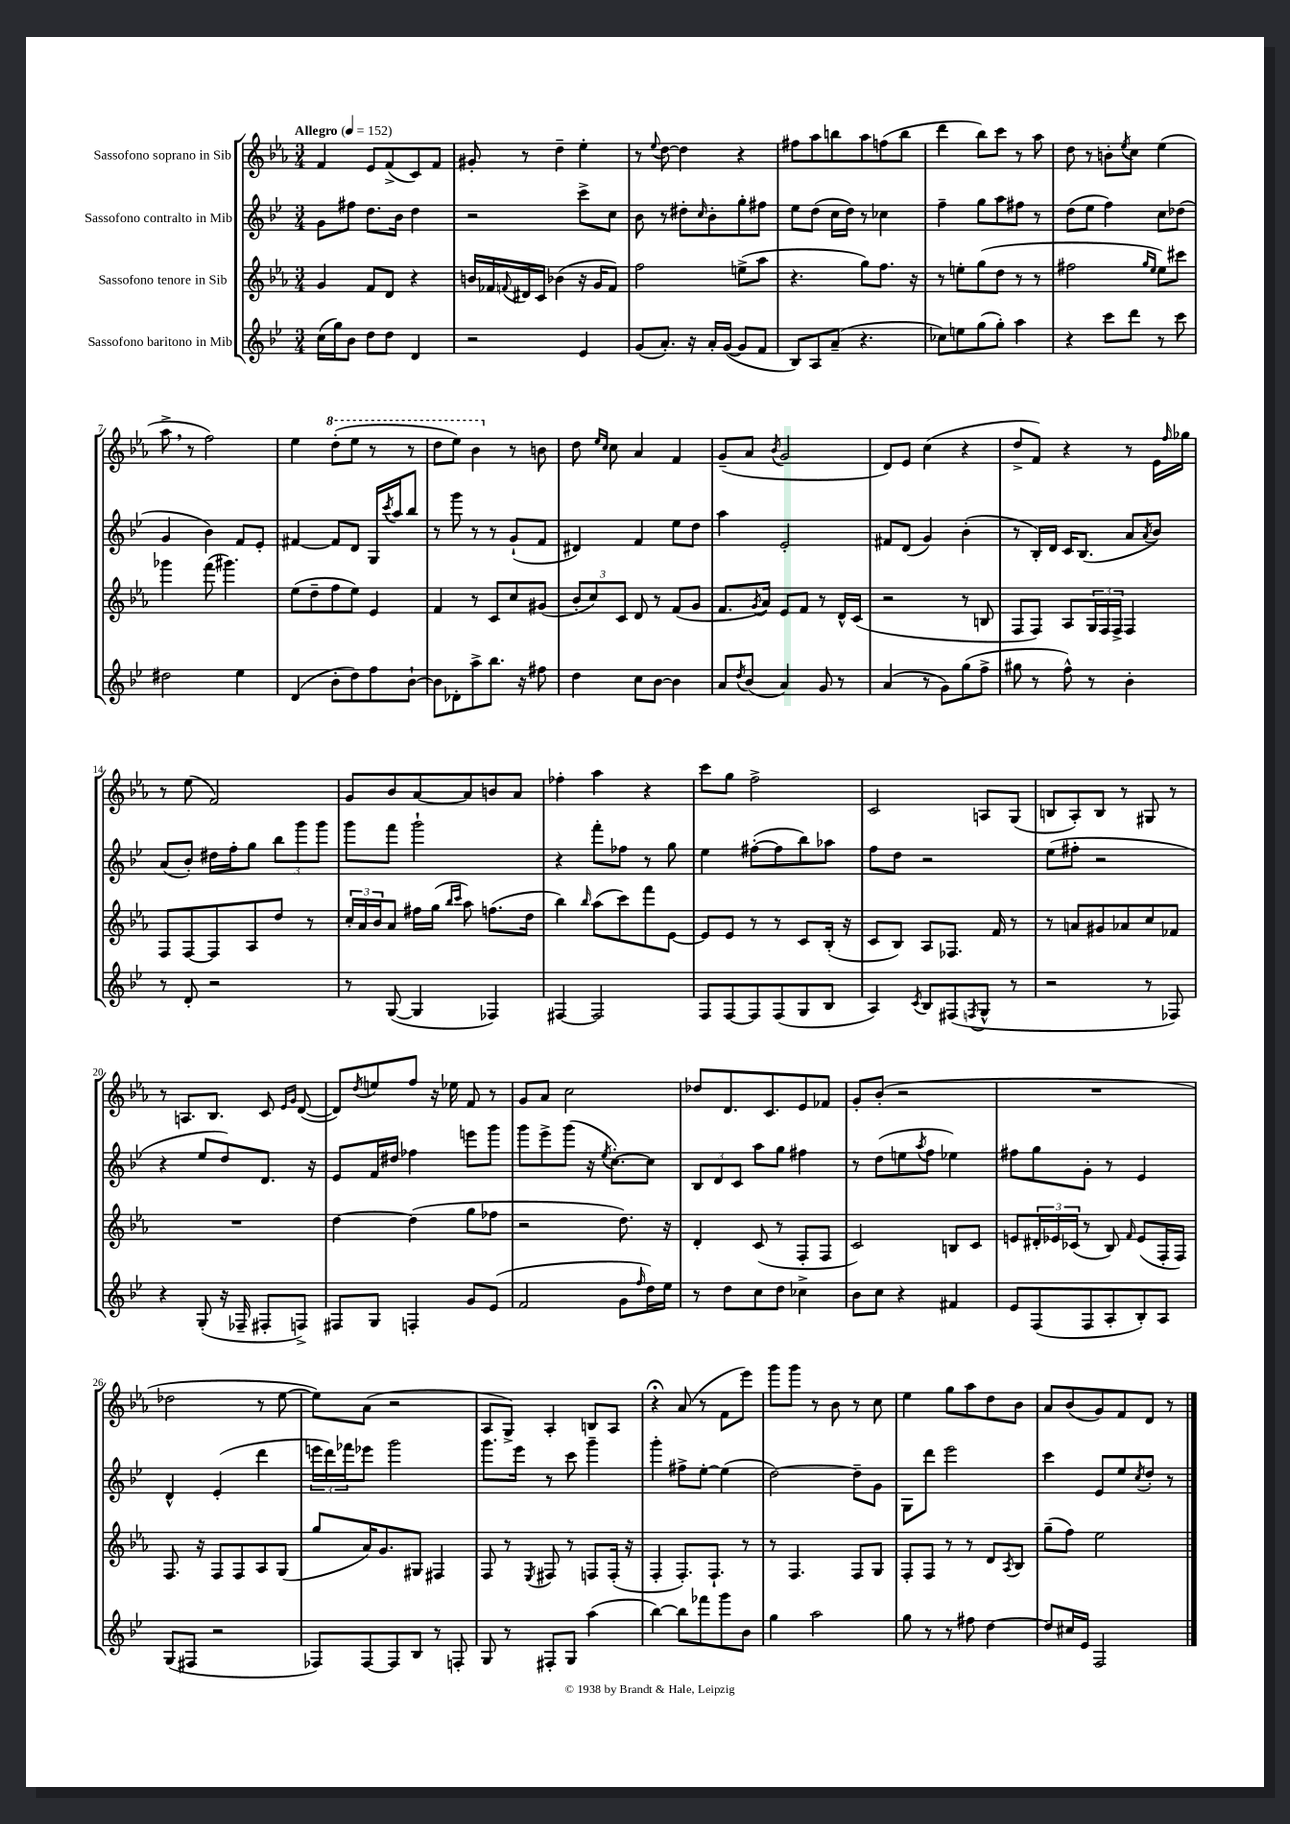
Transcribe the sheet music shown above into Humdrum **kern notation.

**kern	**kern	**kern	**kern
*part4	*part3	*part2	*part1
*staff4	*staff3	*staff2	*staff1
*I"Sassofono baritono in Mib	*I"Sassofono tenore in Sib	*I"Sassofono contralto in Mib	*I"Sassofono soprano in Sib
*clefG2	*clefG2	*clefG2	*clefG2
*k[b-e-]	*k[b-e-a-]	*k[b-e-]	*k[b-e-a-]
*M3/4	*M3/4	*M3/4	*M3/4
*MM152	*MM152	*MM152	*MM152
=1	=1	=1	=1
!	!	!	!LO:TX:a:B:t=Allegro
(16cc\LL	4g/	8g\L	4f/
16gg\J)	.	.	.
8b-\J	.	8ff#X\J	.
8dd\L	8f/L	8.dd\L	8e-/L
8dd\J	8d/J	.	(8f^/
.	.	16b-\Jk	.
4d/	4r	4dd\	8c/)
.	.	.	8f/J
=2	=2	=2	=2
2r	16bn/LL	2r	8g#X'/
.	16f-X/	.	.
.	8qqfn/	.	.
.	16d#X/	.	8r
.	16c/JJ	.	.
.	(4b-X\	.	4dd~\
4e-/	16r	8ccc^\L	4ee-'\
.	16g/KL	.	.
.	8f/J)	8cc\J	.
=3	=3	=3	=3
(8g/L	2ff\	8b-\	8r
.	.	.	8qqee-/
8.a'/J)	.	8r	[8dd\
.	.	8dd#X'\L	4dd\]
16r	.	.	.
.	.	16qqcc/	.
16a'/LL	.	8b-'\	.
([16g/JJ	.	.	.
8g/L]	(8een^\L	8gg'\	4r
8f/J	8aa-\J	8ff#X\J	.
=4	=4	=4	=4
8B-/L)	4.r	8ee-\L	8ff#X\L
8A/	.	(8dd\J	8aa-\
(8a~/J	.	16cc\LL	8bbn\
.	.	16dd\JJ)	.
4.r	8gg\L)	8r	8aa-\
.	8.ff\J	4cc-X\	(8ffn\
.	.	.	8bb\J
.	16r	.	.
=5	=5	=5	=5
8cc-X\L)	8r	4ff~\	4ddd\
8een\	8een'\L	.	.
(8gg\	(8gg\	8gg\L	8bb-\L)
8gg'\J)	8dd\J	8aa\	8ccc\J
4aa\	8r	8ff#X\J	8r
.	8r	8r	8aa-\
=6	=6	=6	=6
4r	2ff#X\	(8dd\L	8dd\
.	.	8ee-\J	8r
8ccc\L	.	4ff\)	8bn'\L
.	.	.	8qee-/
8ddd\J	.	.	8cc\J
.	16qqgg/LL	.	.
.	16qqee-/JJ	.	.
8r	8ee-\L)	8cc\L	(4ee-\
8ccc\	8ccc#X\J	(8dd-X\J	.
!!LO:LB:g=z
=7	=7	=7	=7
2dd#X\	4ggg-X\	4g/	8aa-^,\
.	.	.	8r
.	(8fff\	4b-\)	2ff\)
.	4.ggg#X\)	.	.
4ee-\	.	8f/L	.
.	.	8e-'/J	.
=8	=8	=8	=8
(4d/	(8ee-\L	[4f#X/	4ee-\
.	8dd~\	.	.
*	*	*	*8va
8b-'\L	8ff\	8f#/L]	(8ddd'\L
8dd\)	8ee-\J)	8d/J	8eee-\J
8ff\	4e-/	16G/LL	8r
.	.	8qccc/	.
.	.	16aa/J	.
[8b-`\J	.	8bb-/J	8r
=9	=9	=9	=9
8b-\L]	4f/	8r	8ddd\L
8d-X'\	.	8ggg\	8eee-\J)
8aa^\	8r	8r	4bb-\
8.bb-\J	8c/L	8r	.
*	*	*	*X8va
.	8cc/	(8g`/L	8r
16r	.	.	.
8ff#X\	(8g#X/J	8f/J	8bn\
=10	=10	=10	=10
4dd\	12b-'/L	4d#X/)	8dd\
.	12cc/)	.	.
.	.	.	16qqee-/LL
.	.	.	16qqcc/JJ
.	.	.	8cc\
.	12c/J	.	.
8cc\L	8d/	4f/	4a-/
[8b-\J	8r	.	.
4b-\]	(8f/L	8ee-\L	4f/
.	8g/J	8dd\J	.
=11	=11	=11	=11
8a/L	8.f/L	4aa\	(8g~/L
8qdd/	.	.	.
(8b-/J	.	.	8a-/J
.	8qg/	.	.
.	16a-/Jk)	.	.
.	.	.	8qb-/
4a/)	8e-/L	2e-'/	2g/
.	8f/J	.	.
8g/	8r	.	.
8r	16d^^/LL	.	.
.	(16c/JJ	.	.
=12	=12	=12	=12
(4a/	2r	8f#X/L	8d/L)
.	.	(8d/J	8e-/J
8r	.	4g/)	(4cc\
8g\L)	.	.	.
(8gg\	8r	(4b-'\	4r
8ff^\J	8Bn/	.	.
=13	=13	=13	=13
8gg#X\	8F/L	8r	8dd^/L
8r	8F/J)	16B-'/LL)	8f/J)
.	.	16d/JJ	.
8ff^^\)	8A-/L	16c/KL	4r
.	.	(8.B-/J	.
8r	24G/L	.	.
.	24F/	.	.
.	24F^/JJ	.	.
4b-'\	4F/	8a/L	8r
.	.	8qa/	.
.	.	8b-/J)	16e-\LL
.	.	.	16qqff/
.	.	.	16gg-X\JJ
!!LO:LB:g=z
=14	=14	=14	=14
8r	8F/L	(8a/L	8r
8d'/	[8F/	8b-'/J)	(8ee-\
2r	8F/]	16dd#X\LL	2f/)
.	.	16ff'\J	.
.	8A-/	8gg\J	.
.	8dd/J	12bb-\L	.
.	.	12ggg\	.
.	8r	.	.
.	.	12ggg\J	.
=15	=15	=15	=15
8r	24cc'/LL	8ggg\L	8g/L
.	24a-/	.	.
.	24b-/J	.	.
([8G/	8a-/J	8fff\J	8b-/
4G/]	16ff#X\LL	2ggg`\	[8a-/
.	(16gg\JJ	.	.
.	16qqbb-/LL	.	.
.	16qqccc/JJ	.	.
.	8aa-\)	.	8a-/]
4F-X/)	(8.ffn\L	.	8bn/
.	.	.	8a-/J
.	16dd\Jk	.	.
=16	=16	=16	=16
[4F#X/	4bb-\)	4r	4ff-X'\
.	16qqbb-/	.	.
2F#/]	(8aa-\L	8fff'\L	4aa-\
.	8ccc\)	8ff-X\J	.
.	8fff\	8r	4r
.	[8e-\J	8gg\	.
=17	=17	=17	=17
8F/L	8e-/L]	4ee-\	8ccc\L
[8F/	8e-/J	.	8gg\J
8F/]	8r	([8ff#X'\L	2ff^\
(8F/	8r	8ff#\]	.
8G/	8c/L	8bb-\)	.
8B-/J	(16B-'/Jk	8aa-X\J	.
.	16r	.	.
=18	=18	=18	=18
4A/)	8c/L	8ff\L	2c/
.	8B-/J)	8dd\J	.
8qc/	.	.	.
8B-/L	8A-/L	2r	.
(8F#X/	8.F-X/J	.	.
8qFn/	.	.	.
8G^^/J	.	.	8An/L
.	16f/	.	.
8r	8r	.	(8G/J
=19	=19	=19	=19
2r	8r	(8ee-\L	8Bn/L
.	8an/L	8ff#X'\J	8A-'/)
.	8g#X/	2r	8B/J
.	8a-X/	.	8r
8r	8cc/	.	8G#X/
8F-X/)	8f-X/J	.	8r
!!LO:LB:g=z
=20	=20	=20	=20
4r	2.r	4r	8r
.	.	.	8.An/L
(8G'/	.	8ee-/L	.
.	.	.	8.B-/J
16r	.	8dd/)	.
16F-X~/	.	.	.
8F#X'/L	.	8.d/J	8c/
.	.	.	16qqe-/LL
.	.	.	16qqg/JJ
8Fn^/J)	.	.	([8d/
.	.	16r	.
=21	=21	=21	=21
8F#X/L	[4dd\	8e-/L	8d/L])
.	.	.	8qdd/
8G/J	.	16f/L	8een/
.	.	16dd#X/JJ	.
4Fn'/	(4dd\]	4ff-X\	8ff/J
.	.	.	16r
.	.	.	16ee-X\
8g/L	8gg\L	8eeen\L	8f/
(8e-/J	8ff-X\J	8ggg\J	8r
=22	=22	=22	=22
2f/	2r	8ggg\L	8g/L
.	.	8eee-^\	8a-/J
.	.	(8ggg\J	2cc\
.	.	16r	.
.	.	8qee-/	.
.	.	[8.cc'\L)	.
8g\L	8.dd\)	.	.
16qqff/	.	.	.
16dd\L)	.	8cc\J]	.
16ee-\JJ	16r	.	.
=23	=23	=23	=23
8r	4d'/	12B-/L	8dd-X/L
.	.	12d/	.
8dd\L	.	.	8.d/
.	.	12c/J	.
8cc\	(8c/	8aa\L	.
.	.	.	8.c/
8dd\J	8r	8gg\J	.
4cc-X^\	8F'/L	4ff#X\	8e-/
.	8F/J	.	8f-X/J
=24	=24	=24	=24
8b-\L	2c/)	8r	8g'/L
8cc\J	.	(8dd\L	(8b-'/J
4r	.	8een\	2r
.	.	8qaa/	.
.	.	8ff\J	.
4f#X/	8Bn/L	4ee-X\)	.
.	8c/J	.	.
=25	=25	=25	=25
8e-/L	8en/L	8ff#X\L	2.r
(8F/	24d#X'/L	8gg\	.
.	24e-X/	.	.
.	(24c-X/JJ	.	.
8F/	8r	8g'\J	.
8A'/	8B-/)	8r	.
.	16qqf/	.	.
8B-'/)	(8e-/L	4e-/	.
8A/J	16F'/L	.	.
.	16F/JJ)	.	.
!!LO:LB:g=z
=26	=26	=26	=26
(8G/L	8.F/	4d^^/	2dd-X\
8F#X/J	.	.	.
.	16r	.	.
2r	8F/L	(4e-'/	.
.	8F/	.	.
.	8A-/	4ddd\	8r
.	(8G/J	.	[8ee-\
=27	=27	=27	=27
8F-X/L)	8gg/L	24eeen\LL	8ee-\L])
.	.	24ddd\)	.
.	.	24fff-X\J	.
[8F-/	16a-/K)	8eee-X\J	(8a-\J
.	8.g/	.	.
8F-/]	.	2ggg\	2r
8B-/J	8G#X/J	.	.
8r	4F#X/	.	.
8Fn'/	.	.	.
=28	=28	=28	=28
8G/	8F/	8.ggg\L	8A-/L
8r	8r	.	8G^/J)
.	.	16eee-\Jk	.
.	8qE-/	.	.
8F#X'/L	8F#X/	8r	4A-'/
8G/J	8r	8ccc\	.
(4aa\	8Fn/L	4ggg~\	8Bn/L
.	(16F'/Jk	.	8A-/J
.	16r	.	.
=29	=29	=29	=29
[4bb-\)	4F'/	4ggg'\	4r;<
8bb-\L]	8.F'/L)	8ff#X^\L	(8a-/
8fff-X\	.	[8ee-'\J	8r
.	8.F`/J	.	.
8ggg\	.	(4ee-\]	8f\L
8b-\J	8r	.	8eee-\J)
=30	=30	=30	=30
4gg\	8r	[2dd\)	8ggg\L
.	4.F/	.	8ggg\J
2aa\	.	.	8r
.	.	.	8b-\
.	8F/L	8dd~\L]	8r
.	8G/J	8g\J	8cc\
=31	=31	=31	=31
8gg\	8F'/L	8G\L	4ee-\
8r	8F/J	8ddd\J	.
8r	8r	2eee-\	8gg\L
8ff#X\	8r	.	8aa-\
[4dd\	8d/L	.	8dd\
.	8qA-/	.	.
.	8B-/J	.	8b-\J
=32	=32	=32	=32
8dd/L]	(8gg~\L	4ccc\	8a-/L
16cc#X/L	8ff\J)	.	(8b-/
16e-/JJ	.	.	.
2F/	2ee-\	8e-/L	8g/)
.	.	8ee-/	8f/
.	.	8qcc/	.
.	.	8dd'/J	8d/J
.	.	8r	8r
==	==	==	==
*-	*-	*-	*-
